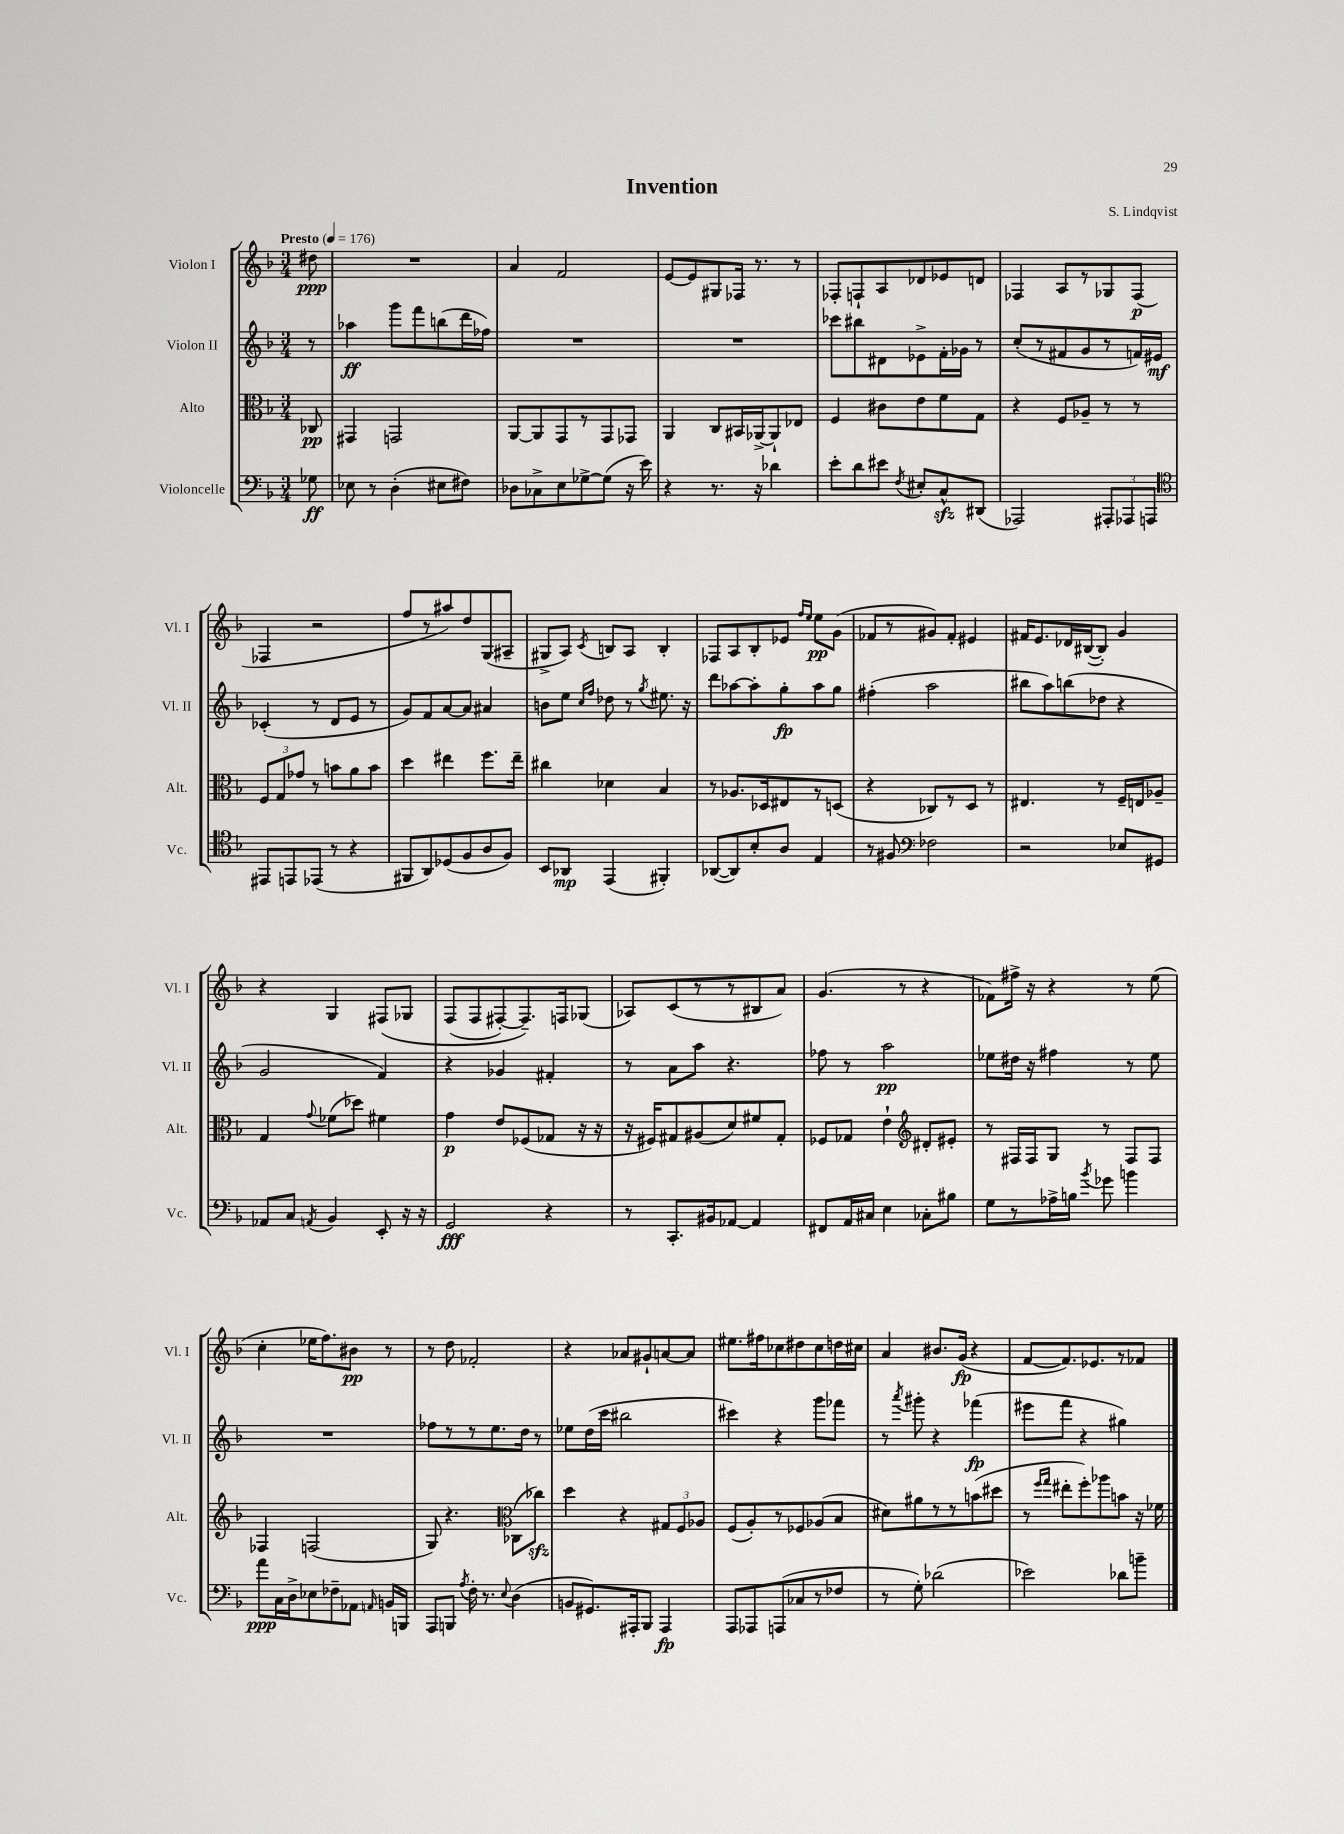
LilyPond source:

\header { title = "Invention" composer = "S. Lindqvist" }
<<
\new StaffGroup <<
\new Staff = "s0" \with { instrumentName = "Violon I" shortInstrumentName = "Vl. I" } {
    \clef treble \key f \major \numericTimeSignature \time 3/4 \partial 8 \tempo "Presto" 4 = 176
    \autoBeamOff dis''8\ppp |
    R2. |
    a'4 f'2 |
    e'8[~ e'8 gis8 fes16] r8. r8 |
    fes8[-. f8-! a8 des'8 ees'8 d'8] |
    fes4 a8[ r8 ges8 fes8]\p( |
    fes4 r2 |
    f''8[ r8 ais''8) d''8 g8( ais8]-- |
    gis8[-> a8]) \acciaccatura { c'8 } b8[ a8] b4-. |
    fes8[ a8 bes8-. ees'8] \grace { f''16[ e''16] } e''8[\pp g'8]( |
    fes'8[ r8 gis'8) fes'8]-. eis'4 |
    fis'16[ e'8. des'16 bis16~( bis8]-.) g'4 |
    r4 g4 fis8[\( ges8] |
    f8[( f8 fis8~-.) fis8.--\) f16 ges8]( |
    aes8[) c'8( r8 r8 bis8 a'8]) |
    g'4.( r8 r4 |
    fes'8[) fis''16]-> r16 r4 r8 e''8( |
    c''4-. ees''16[ f''8.) bis'8]\pp r8 |
    r8 d''8 fes'2-. |
    r4 aes'8[ gis'8-! a'8~ a'8] |
    eis''8.[ fis''16 ces''8 dis''8 ces''8 d''16 cis''16] |
    a'4 bis'8.[ g'16]\fp( r4 |
    f'8[~ f'8.) ees'8. r8 fes'8] \bar "|." |
}
\new Staff = "s1" \with { instrumentName = "Violon II" shortInstrumentName = "Vl. II" } {
    \clef treble \key f \major \numericTimeSignature \time 3/4 \partial 8
    \autoBeamOff r8 |
    aes''4\ff g'''8[ f'''8 b''8( d'''16 fes''16]) |
    R2. |
    R2. |
    ces'''8[ bis''8 dis'8 ees'8-> f'16-. ges'16] r8 |
    c''8[-.( r8 fis'8 g'8 r8 f'16) eis'16]\mf |
    ces'4-.( r8 d'8[ e'8] r8 |
    g'8[) f'8 a'8~ a'8] ais'4 |
    b'8[ e''8] \grace { c''16[ f''16] } des''8 r8 \acciaccatura { g''8 } eis''8. r16 |
    d'''8[ aes''8~ aes''8-. g''8-.\fp aes''8 g''8] |
    fis''4-.( a''2 |
    bis''8[ a''8) b''8( des''8] r4 |
    g'2 f'4) |
    r4 ges'4 fis'4-. |
    r8 a'8[ a''8] r4. |
    fes''8 r8 a''2\pp |
    ees''8[ dis''16] r16 fis''4 r8 ees''8 |
    R2. |
    fes''8[ r8 r8 e''8. d''16] r8 |
    ees''8[ d''16( c'''16] bis''2 |
    cis'''4) r4 g'''8[ fes'''8] |
    r8 \acciaccatura { a'''8 } gis'''8-. r4 fes'''4\fp( |
    eis'''8[ f'''8] r4 gis''4) \bar "|." |
}
\new Staff = "s2" \with { instrumentName = "Alto" shortInstrumentName = "Alt." } {
    \clef alto \key f \major \numericTimeSignature \time 3/4 \partial 8
    \autoBeamOff ces8\pp |
    gis,4 g,2 |
    a,8[~ a,8 g,8 r8 g,8 ges,8] |
    a,4 c8[ bis,16 aes,16~-> aes,8-! ees8] |
    f4 cis'8[ e'8 f'8 g8] |
    r4 f8[ aes8]-- r8 r8 |
    \tuplet 3/2 { f8[ g8 ges'8] } r8 b'8[ a'8 b'8] |
    d''4 eis''4 f''8.[ eis''16]-- |
    cis''4 des'4 bes4 |
    r8 aes8.[ des16 eis8 r8 d8]( |
    r4 ces8[) r8 d8] r8 |
    eis4. r8 f16[-- e16 aes8]-- |
    g4 \appoggiatura { g'8 } fes'8[( des''8]) fis'4 |
    g'4\p e'8[ fes8( ges8] r16 r16 |
    r16 fis16[) gis8 ais8( d'8) fis'8 gis8]-. |
    fes8[ ges8] e'4-! \clef treble dis'8[-. eis'8]-. |
    r8 fis16[ fis16 g8] r8 fis8[ fis8] |
    fes4 f2( |
    g8) r4. \clef alto ces8[( ces''8]\sfz) |
    d''4 r4 \tuplet 3/2 { gis8[ f8 aes8] } |
    f8[( a8-.) r8 fes8 aes8( bes8] |
    dis'8[) ais'8 r8 r8 b'8( dis''8] |
    r8 \grace { f''16[ g''16] } eis''8[-. f''8-.) aes''8 b'8] r16 fes'16 \bar "|." |
}
\new Staff = "s3" \with { instrumentName = "Violoncelle" shortInstrumentName = "Vc." } {
    \clef bass \key f \major \numericTimeSignature \time 3/4 \partial 8
    \autoBeamOff ges8\ff |
    ees8 r8 d4-.( eis8[ fis8]) |
    des8[ ces8-> e8 ges8~-> ges8]( r16 e'16) |
    r4 r8. r16 des'4 |
    e'8[-. d'8 eis'8] \acciaccatura { f8 } eis8[-. c8-^\sfz dis,8]( |
    aes,,2) \tuplet 3/2 { ais,,8[-. aes,,8 a,,8] } |
    \clef tenor eis,8[ e,8 ees,8]( r8 r4 |
    fis,8[ a,8) des8( f8 a8 f8]) |
    bes,8[ aes,8]\mp e,4( fis,4-.) |
    aes,8[~( aes,8) bes8-. a8] e4 |
    r8 fis8 \clef bass fes2 |
    r2 ees8[ gis,8] |
    aes,8[ c8] \acciaccatura { a,8 } bes,4 e,8-. r16 r16 |
    g,2\fff r4 |
    r8 c,8.[-. bis,16 aes,8]~ aes,4 |
    fis,8[ a,16 cis16] e4 ces8[-. bis8] |
    g8[ r8 aes16-> b16] \acciaccatura { bes'8 } ges'8 b'4 |
    a'8[\ppp c16 d16-> ees8 fes8-- aes,8] \grace { a,16 } b,16[ b,,16] |
    a,,8[ b,,8] \acciaccatura { a8 } f16-. r8. \appoggiatura { e8 } d4( |
    b,8[ gis,8.) ais,,16-. bes,,8] ais,,4\fp |
    a,,8[ aes,,8 a,,8( ces8 r8 fes8] |
    r8 g8-.) des'2( |
    ees'2) des'8[ b'8]-- \bar "|." |
}
>>
>>
\layout { \context { \Score \remove "Bar_number_engraver" } }
